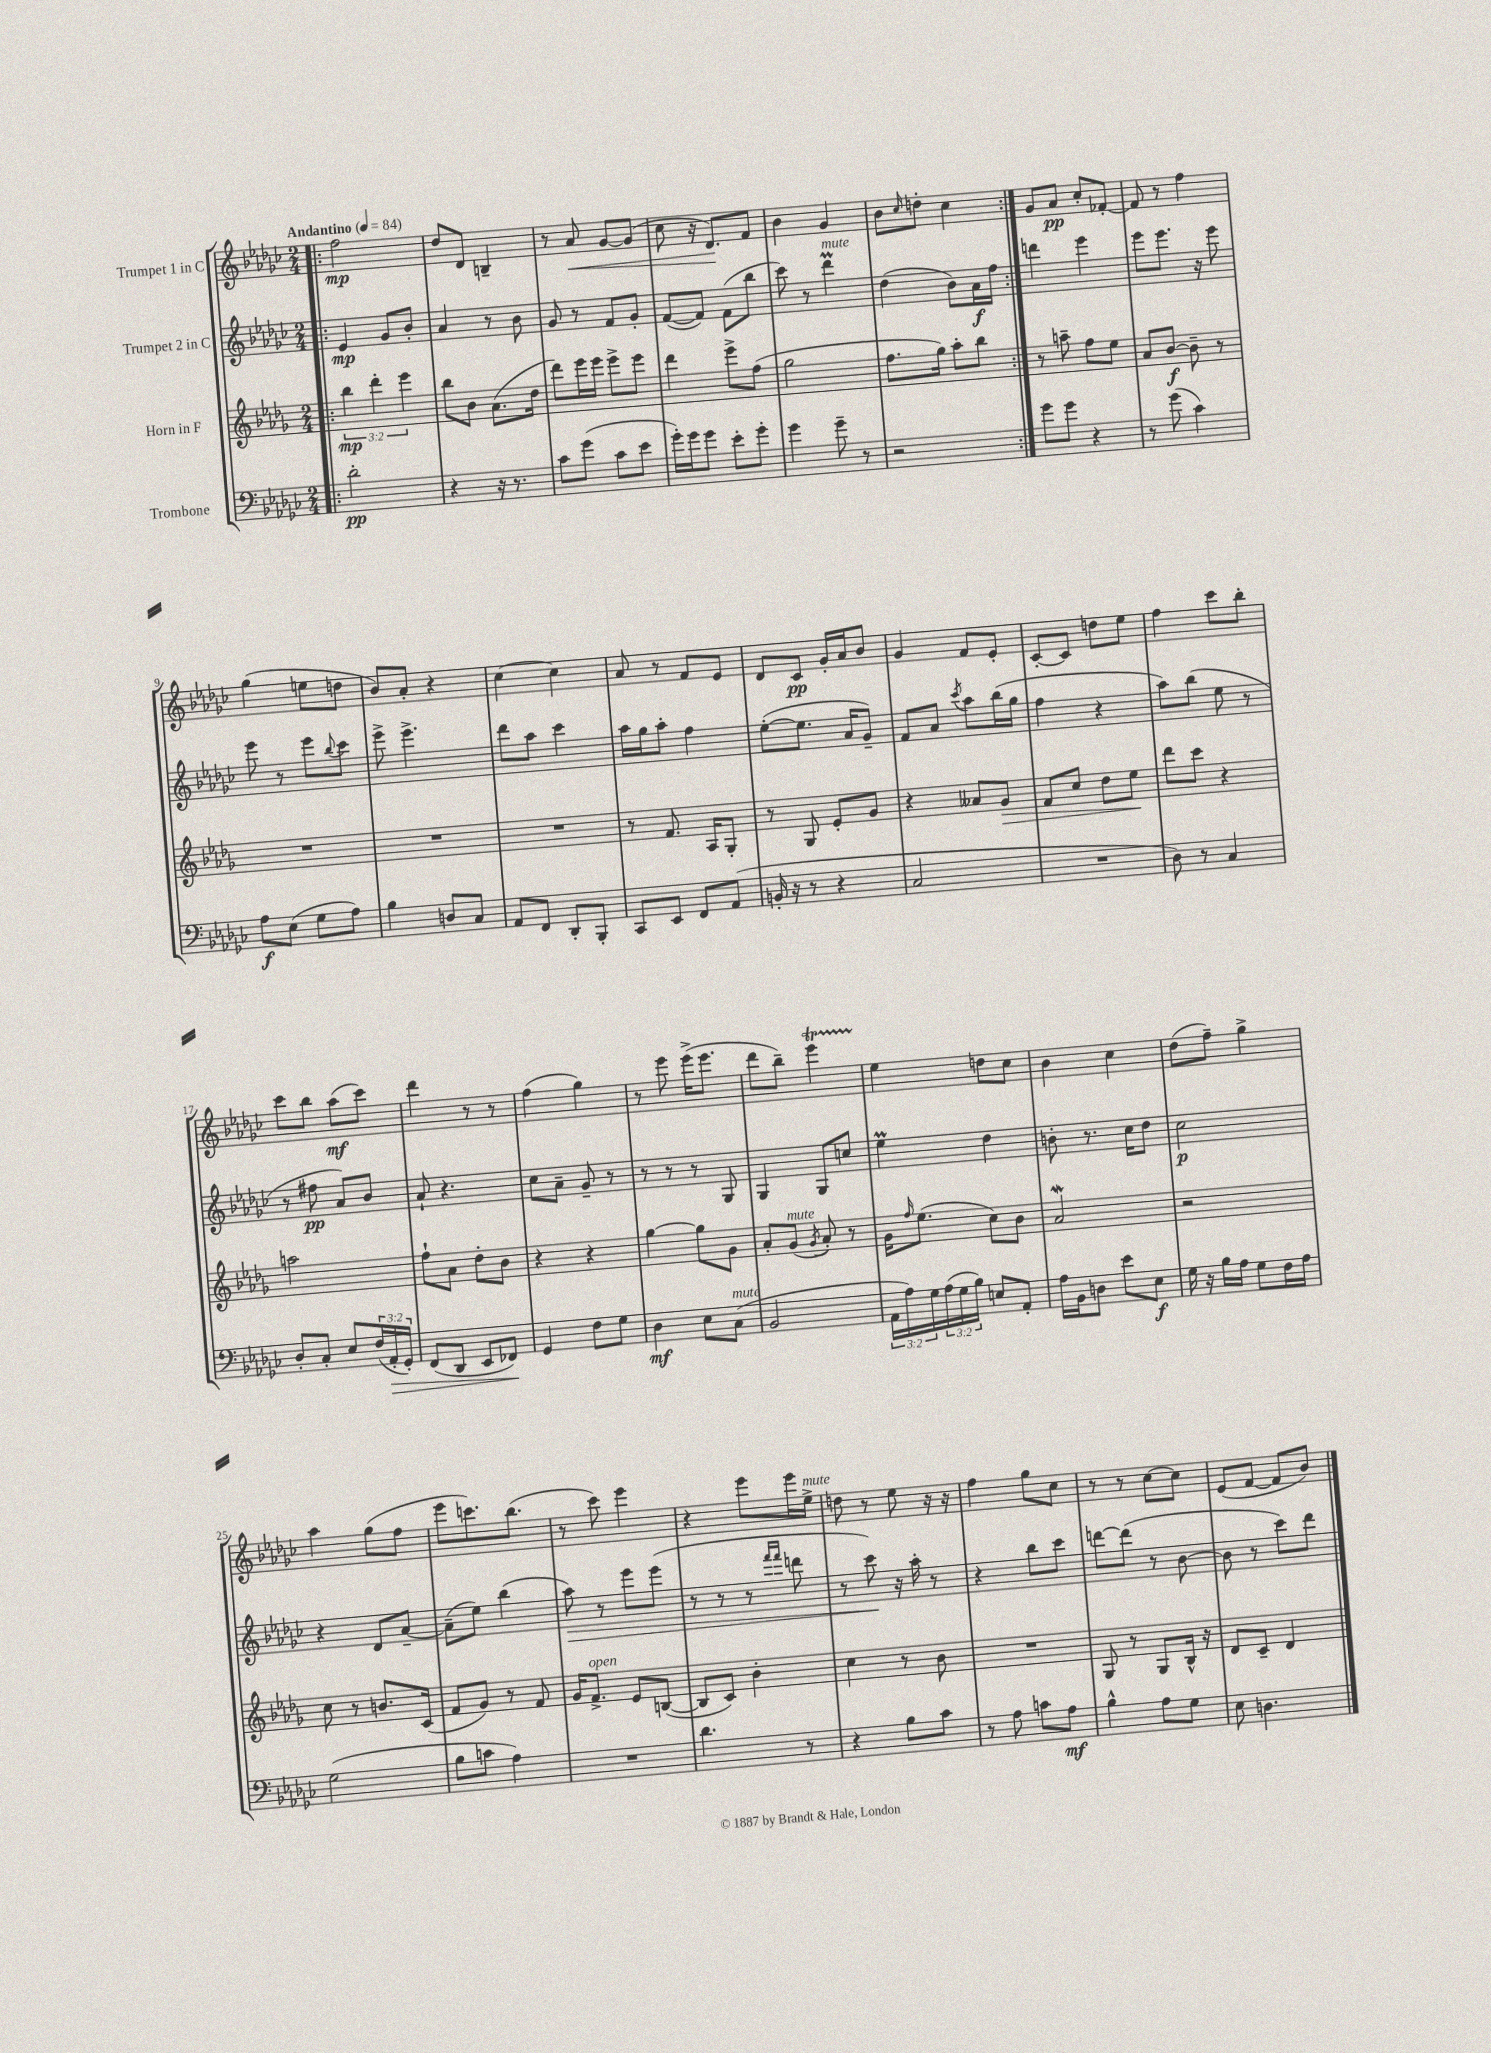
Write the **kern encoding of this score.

**kern	**dynam	**kern	**dynam	**kern	**dynam	**kern	**dynam
*part4	*part4	*part3	*part3	*part2	*part2	*part1	*part1
*staff4	*staff4	*staff3	*staff3	*staff2	*staff2	*staff1	*staff1
*I"Trombone	*	*I"Horn in F	*	*I"Trumpet 2 in C	*	*I"Trumpet 1 in C	*
*clefF4	*	*clefG2	*	*clefG2	*	*clefG2	*
*k[b-e-a-d-g-c-]	*	*k[b-e-a-d-g-]	*	*k[b-e-a-d-g-c-]	*	*k[b-e-a-d-g-c-]	*
*M2/4	*	*M2/4	*	*M2/4	*	*M2/4	*
*MM84	*	*MM84	*	*MM84	*	*MM84	*
=1!|:	=1!|:	=1!|:	=1!|:	=1!|:	=1!|:	=1!|:	=1!|:
!	!	!	!	!	!	!LO:TX:a:B:t=Andantino	!
2d-'\	pp	6bb-\	mp	4e-/	mp	2ff\	mp
.	.	6ddd-'\	.	.	.	.	.
.	.	.	.	8g-/L	.	.	.
.	.	6eee-\	.	.	.	.	.
.	.	.	.	8b-'/J	.	.	.
=2	=2	=2	=2	=2	=2	=2	=2
4r	.	8bb-\L	.	4a-/	.	8dd-/L	.
.	.	8b-\J	.	.	.	8d-/J	.
16r	.	(8.a-\L	.	8r	.	4Bn~/	.
8.r	.	.	.	.	.	.	.
.	.	.	.	8b-\	.	.	.
.	.	16dd-\Jk	.	.	.	.	.
=3	=3	=3	=3	=3	=3	=3	=3
8c-\L	.	8ddd-\L)	.	8g-/	.	8r	.
!	!	!	!	!	!	!	!LO:HP:b
(8g-\J	.	16eee-\L	.	8r	.	8a-/	<
.	.	16eee-\JJ	.	.	.	.	.
8c-\L	.	8eee-^\L	.	8f/L	.	[8g-/L	.
8e-\J	.	8eee-\J	.	8g-'/J	.	(8g-/J]	.
=4	=4	=4	=4	=4	=4	=4	=4
16g-'\LL)	.	4ddd-\	.	([8f/L	.	8cc-\	.
16g-\J	.	.	.	.	.	.	.
8g-\J	.	.	.	8f/J])	.	16r	.
.	.	.	.	.	.	8.d-/L)	.
8e-'\L	.	8eee-^\L	.	(8f\L	.	.	.
8g-'\J	.	(8ff\J	.	8bb-\J	.	8f/J	[
=5	=5	=5	=5	=5	=5	=5	=5
4g-\	.	2gg-\	.	8ccc-\)	.	4b-\	.
.	.	.	.	8r	.	.	.
!	!	!	!	!LO:TX:a:i:t=mute	!	!	!
8g-~\	.	.	.	4ddd-M\	.	4g-/	.
8r	.	.	.	.	.	.	.
=6	=6	=6	=6	=6	=6	=6	=6
2r	.	8.ff\L	.	(4dd-\	.	8b-\L	.
.	.	.	.	.	.	16qqcc-/	.
.	.	.	.	.	.	8ddn'\J	.
.	.	16gg-\Jk)	.	.	.	.	.
.	.	8aa-'\L	.	8b-\L)	.	4cc-\	.
.	.	8bb-\J	.	16a-\L	f	.	.
.	.	.	.	16ff\JJ	.	.	.
=7:|!	=7:|!	=7:|!	=7:|!	=7:|!	=7:|!	=7:|!	=7:|!
8g-\L	.	8r	.	4dddn\	.	8g-/L	.
8g-\J	.	8aan~\	.	.	.	8a-/J	pp
4r	.	8ff\L	.	4eee-\	.	8cc-'/L	.
.	.	8ee-\J	.	.	.	[8f-X'/J	.
=8	=8	=8	=8	=8	=8	=8	=8
8r	.	8a-/L	.	8eee-\L	.	8f-/]	.
(8g-\	.	[8b-/J	f	8.eee-\J	.	8r	.
4c-\)	.	8b-~\]	.	.	.	4ff\	.
.	.	.	.	16r	.	.	.
.	.	8r	.	8eee-\	.	.	.
!!LO:LB:g=z
=9	=9	=9	=9	=9	=9	=9	=9
8A-\L	f	2r	.	8eee-\	.	(4gg-\	.
(8E-\J	.	.	.	8r	.	.	.
8G-\L	.	.	.	8eee-\L	.	8een\L	.
.	.	.	.	8qqbb-/	.	.	.
8A-\J)	.	.	.	8ccc-\J	.	8ddn\J	.
=10	=10	=10	=10	=10	=10	=10	=10
4B-\	.	2r	.	8eee-^\	.	8b-/L)	.
.	.	.	.	4.eee-^\	.	8a-'/J	.
8Dn/L	.	.	.	.	.	4r	.
8C-/J	.	.	.	.	.	.	.
=11	=11	=11	=11	=11	=11	=11	=11
8AA-/L	.	2r	.	8ddd-\L	.	[4cc-\	.
8FF/J	.	.	.	8aa-\J	.	.	.
8DD-'/L	.	.	.	4ccc-\	.	4cc-\]	.
8BBB-'/J	.	.	.	.	.	.	.
=12	=12	=12	=12	=12	=12	=12	=12
8CC-/L	.	8r	.	16aa-\LL	.	8a-/	.
.	.	.	.	16gg-\J	.	.	.
8EE-/J	.	8.f/	.	8aa-'\J	.	8r	.
8FF/L	.	.	.	4ff\	.	8f/L	.
.	.	16A-/KL	.	.	.	.	.
(8AA-/J	.	8G-'/J	.	.	.	8e-/J	.
=13	=13	=13	=13	=13	=13	=13	=13
16BBn'/	.	8r	.	([8ee-'\L	.	8d-/L	.
16r	.	.	.	.	.	.	.
8r	.	8G-/	.	8.ee-\J]	.	8c-/J	pp
4r	.	8e-'/L	.	.	.	16g-'/LL	.
.	.	.	.	16a-/KL	.	16a-/J	.
.	.	8g-/J	.	8g-~/J)	.	8b-/J	.
=14	=14	=14	=14	=14	=14	=14	=14
2C-/	.	4r	.	8f/L	.	4g-/	.
.	.	.	.	8a-/J	.	.	.
.	.	.	.	8qccc-/	.	.	.
.	.	8a--X/L	.	8aa-\L	.	8f/L	.
!	!	!	!LO:HP:b	!	!	!	!
.	.	8g-/J	>	(16bb-\L	.	8e-'/J	.
.	.	.	.	16gg-\JJ	.	.	.
=15	=15	=15	=15	=15	=15	=15	=15
2r	.	8f/L	.	4ff\	.	[8c-'/L	.
.	.	8cc/J	.	.	.	8c-/J]	.
.	.	8dd-\L	.	4r	.	8ddn\L	.
.	.	8ee-\J	.	.	.	8ee-\J	.
.	.	.	]	.	.	.	.
=16	=16	=16	=16	=16	=16	=16	=16
8D-\)	.	8ddd-\L	.	8aa-\L)	.	4ff\	.
8r	.	8ccc\J	.	(8bb-\J	.	.	.
4C-/	.	4r	.	8ee-\	.	8ccc-\L	.
.	.	.	.	8r	.	8bb-'\J	.
!!LO:LB:g=z
=17	=17	=17	=17	=17	=17	=17	=17
8D-'/L	.	2aan\	.	8r	.	8ccc-\L	.
8C-'/J	.	.	.	8ff#X\	pp	8bb-\J	.
8E-/L	.	.	.	8a-/L)	.	(8aa-\L	mf
(24F/L	.	.	.	8b-/J	.	8ccc-\J)	.
!	!LO:HP:b	!	!	!	!	!	!
24AA-'/	>	.	.	.	.	.	.
24GG-'/JJ)	.	.	.	.	.	.	.
=18	=18	=18	=18	=18	=18	=18	=18
(8FF/L	.	8ff`\L	.	8a-`/	.	4ddd-\	.
8DD-/J	.	8a-\J	.	4.r	.	.	.
8EE-/L	.	8dd-'\L	.	.	.	8r	.
8FF-X/J)	.	8b-\J	.	.	.	8r	.
.	]	.	.	.	.	.	.
=19	=19	=19	=19	=19	=19	=19	=19
4GG-/	.	4r	.	8cc-\L	.	(4ff\	.
.	.	.	.	8a-~\J	.	.	.
8F\L	.	4r	.	8g-~/	.	4gg-\)	.
8G-\J	.	.	.	8r	.	.	.
=20	=20	=20	=20	=20	=20	=20	=20
4D-\	mf	[4gg-\	.	8r	.	8r	.
.	.	.	.	8r	.	8eee-\	.
8E-\L	.	8gg-\L]	.	8r	.	(16eee-^\KL	.
.	.	.	.	.	.	8.eee-\J	.
!LO:TX:a:i:t=mute	!	!	!	!	!	!	!
(8C-\J	.	8g-\J	.	8G-/	.	.	.
=21	=21	=21	=21	=21	=21	=21	=21
2BB-/	.	8a-'/L	.	4G-/	.	8ddd-\L	.
!	!	!LO:TX:a:i:t=mute	!	!	!	!	!
.	.	(8g-/J	.	.	.	8bb-~\J)	.
.	.	8qg-/	.	.	.	.	.
.	.	8a-'/)	.	8G-/L	.	4eee-T\	.
.	.	8r	.	8ccn/J	.	.	.
=22	=22	=22	=22	=22	=22	=22	=22
24AA-\LL	.	16g-\KL	.	4ee-M\	.	4ee-\	.
24A-\)	.	.	.	.	.	.	.
.	.	16qqff/	.	.	.	.	.
.	.	(8.ee-\J	.	.	.	.	.
24G-\	.	.	.	.	.	.	.
(24A-\	.	.	.	.	.	.	.
24G-\	.	.	.	.	.	.	.
24B-\JJ)	.	.	.	.	.	.	.
8En/L	.	8cc\L)	.	4dd-\	.	8ddn\L	.
8AA-'/J	.	8b-\J	.	.	.	8cc-\J	.
=23	=23	=23	=23	=23	=23	=23	=23
16A-\LL	.	2a-W/	.	8bn'\	.	4b-\	.
16BB-\J	.	.	.	.	.	.	.
8Dn\J	.	.	.	8.r	.	.	.
8e-\L	.	.	.	.	.	4cc-\	.
.	.	.	.	16cc-\KL	.	.	.
8E-\J	f	.	.	8dd-\J	.	.	.
=24	=24	=24	=24	=24	=24	=24	=24
16G-\	.	2r	.	2cc-\	p	(8dd-\L	.
16r	.	.	.	.	.	.	.
16B-\LL	.	.	.	.	.	8ff~\J)	.
16A-\JJ	.	.	.	.	.	.	.
8G-\L	.	.	.	.	.	4gg-^\	.
16F\L	.	.	.	.	.	.	.
16A-\JJ	.	.	.	.	.	.	.
!!LO:LB:g=z
=25	=25	=25	=25	=25	=25	=25	=25
(2G-\	.	8cc\	.	4r	.	4aa-\	.
.	.	8r	.	.	.	.	.
.	.	8.bn/L	.	8d-/L	.	(8gg-\L	.
.	.	.	.	[8a-~/J	.	8ff\J	.
.	.	(16c/Jk	.	.	.	.	.
=26	=26	=26	=26	=26	=26	=26	=26
8B-\L	.	8f/L	.	(8a-~\L]	.	8eee-\L	.
8cn\J	.	8g-/J)	.	8ee-\J)	.	8.cccn\)	.
4A-\)	.	8r	.	(4bb-\	.	.	.
.	.	.	.	.	.	(8.bb-\J	.
.	.	8f/	.	.	.	.	.
=27	=27	=27	=27	=27	=27	=27	=27
!	!	!	!	!	!LO:HP:b	!	!
2r	.	16g-/KL	.	8aa-\)	>	8r	.
!	!	!LO:TX:a:i:t=open	!	!	!	!	!
.	.	8.f^/J	.	.	.	.	.
.	.	.	.	8r	.	8ccc-\)	.
.	.	8e-/L	.	8eee-\L	.	4eee-\	.
.	.	([8Bn/J	.	(8eee-\J	.	.	.
=28	=28	=28	=28	=28	=28	=28	=28
4.d-\	.	8B/L]	.	8r	.	4r	.
.	.	8c/J)	.	8r	.	.	.
.	.	4b-'\	.	8r	.	8eee-\L	.
.	.	.	.	16qqfff/LL	.	.	.
.	.	.	.	16qqfff/JJ	.	.	.
8r	.	.	.	8dddn\	.	16eee-\L	.
!	!	!	!	!	!	!LO:TX:a:i:t=mute	!
.	.	.	.	.	.	16ee-^\JJ	.
=29	=29	=29	=29	=29	=29	=29	=29
4r	.	4cc\	.	8r	.	8ddn\	.
.	.	.	.	8ccc-\)	.	8r	.
8B-\L	.	8r	.	16r	]	8ee-\	.
.	.	.	.	16aa-'\	.	.	.
8c-\J	.	8b-\	.	8r	.	16r	.
.	.	.	.	.	.	16r	.
=30	=30	=30	=30	=30	=30	=30	=30
8r	.	2r	.	4r	.	4ff\	.
8A-\	.	.	.	.	.	.	.
8cn\L	.	.	.	8bb-\L	.	8gg-\L	.
8A-\J	mf	.	.	8ccc-\J	.	8cc-\J	.
=31	=31	=31	=31	=31	=31	=31	=31
4B-^^\	.	8G-/	.	[8dddn\L	.	8r	.
.	.	8r	.	(8ddd\J]	.	8r	.
8A-\L	.	8G-/L	.	8r	.	[8cc-\L	.
8G-\J	.	16B-^^/Jk	.	[8b-\	.	8cc-\J]	.
.	.	16r	.	.	.	.	.
=32	=32	=32	=32	=32	=32	=32	=32
8E-\	.	8d-/L	.	8b-\]	.	(8e-/L	.
4.Dn\	.	8c~/J	.	8r	.	[8f/J	.
.	.	4d-/	.	8ccc-\L)	.	8f/L]	.
.	.	.	.	8ddd-\J	.	8b-/J)	.
==	==	==	==	==	==	==	==
*-	*-	*-	*-	*-	*-	*-	*-
